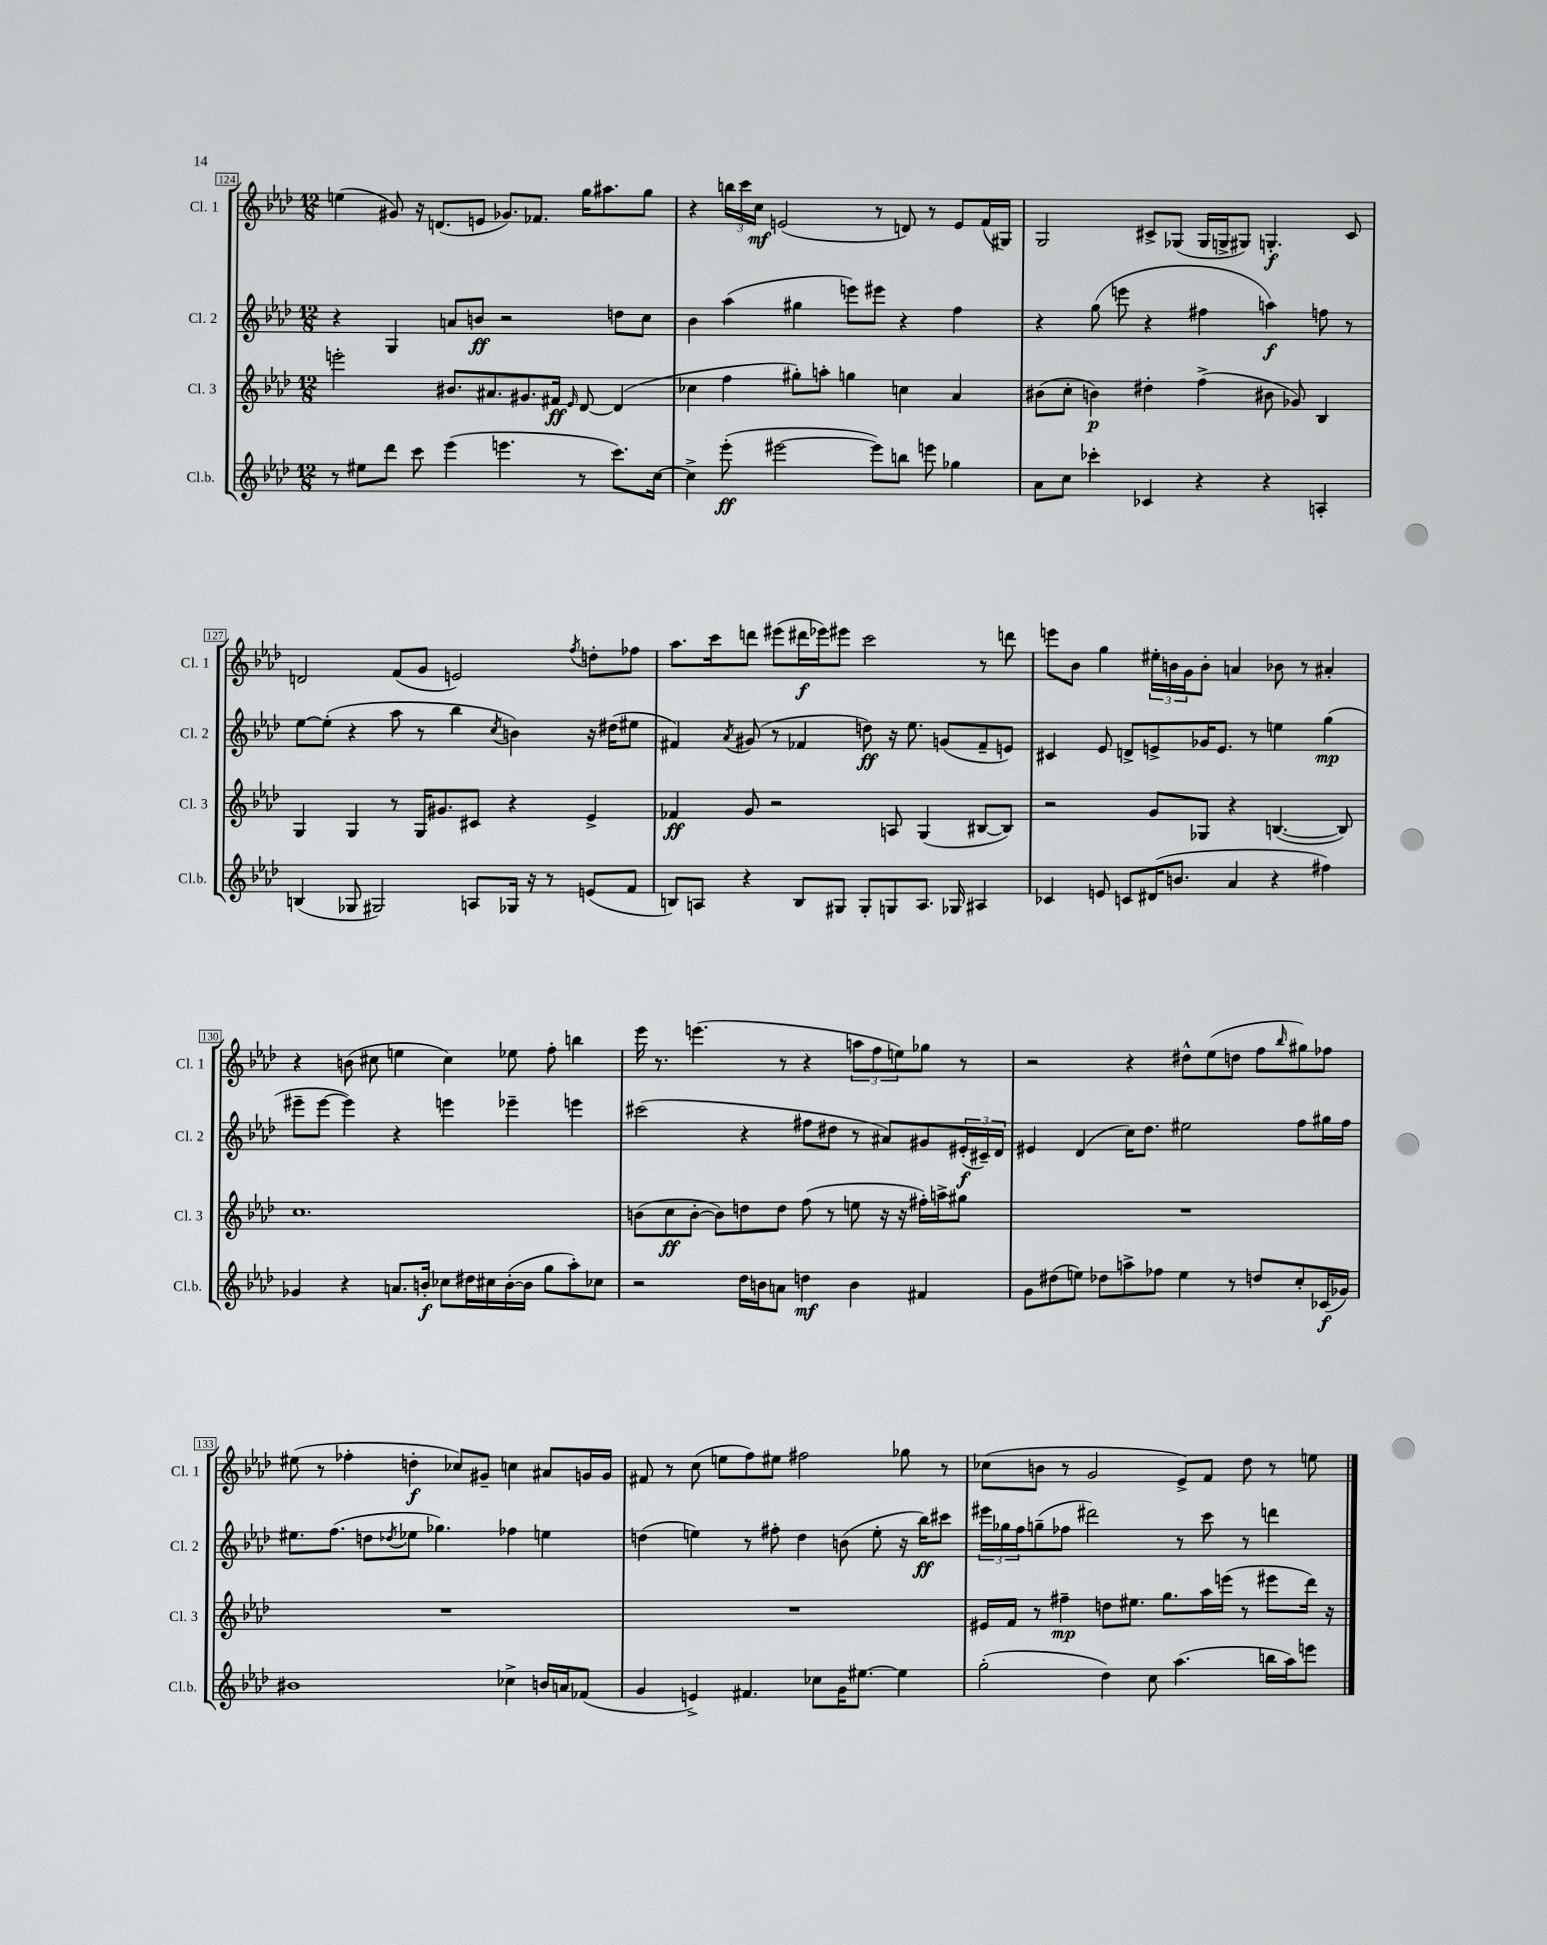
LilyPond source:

<<
\new StaffGroup <<
\new Staff = "s0" \with { instrumentName = "Cl. 1" shortInstrumentName = "Cl. 1" } {
    \clef treble \key aes \major \numericTimeSignature \time 12/8
    e''4( gis'8) r16 d'8.( e'8 ges'8.) fes'8. g''16 ais''8. g''8 |
    r4 \tuplet 3/2 { b''16 c'''16 c''16\mf } e'2( r8 d'8) r8 e'8 f'16( gis16) |
    g2 cis'8-> ges8( ges16 g16-> gis8) g4.-.\f cis'8 |
    d'2 f'8( g'8 e'2) \acciaccatura { f''8 } d''8-. fes''8 |
    aes''8. c'''16 d'''8 eis'''8( dis'''16\f ees'''16) eis'''8 c'''2 r8 d'''8 |
    e'''8 bes'8 g''4 \tuplet 3/2 { eis''16-. b'16 g'16 } b'8-. a'4 bes'8 r8 ais'4-. |
    r4 b'8( cis''8 e''4 cis''4) ees''8 f''8-. b''4 |
    ees'''16 r8. e'''4.( r8 r4 \tuplet 3/2 { a''8 f''8 e''8) } ges''8 r8 |
    r2 r4 dis''8-^ ees''8( d''8 f''8 \grace { bes''16 } gis''8) fes''8 |
    eis''8( r8 fes''4-. d''4-.\f ces''8) gis'8-- c''4 ais'8 g'16 g'16 |
    fis'8 r8 c''8( e''8 f''8) eis''8 fis''2 ges''8 r8 |
    ces''8( b'8 r8 g'2 ees'8->) f'8 des''8 r8 e''8 \bar "|." |
}
\new Staff = "s1" \with { instrumentName = "Cl. 2" shortInstrumentName = "Cl. 2" } {
    \clef treble \key aes \major \numericTimeSignature \time 12/8
    r4 g4 a'8 b'8\ff r2 d''8 c''8 |
    bes'4 aes''4( gis''4 e'''8) eis'''8 r4 f''4 |
    r4 g''8( e'''8 r4 fis''4 a''4\f) f''8 r8 |
    ees''8~ ees''8-.( r4 aes''8 r8 bes''4 \acciaccatura { c''8 } b'4) r16 dis''16( eis''8 |
    fis'4) \acciaccatura { aes'8 } gis'8( r8 fes'4 d''8\ff) r16 ees''8. g'8( fes'8-- e'8) |
    cis'4 ees'8 d'8-> e'8-> ges'16 e'8. r8 e''4 g''4\mp( |
    eis'''8-- eis'''8~ eis'''4) r4 e'''4 ees'''4-- e'''4 |
    cis'''2( r4 fis''8 dis''8 r8 ais'8) gis'8 \tuplet 3/2 { eis'16-.\f( cis'16--) des'16 } |
    eis'4 des'4( c''16) des''8. eis''2 f''8 gis''16 f''16 |
    eis''8. f''8.( d''8 \acciaccatura { des''8 } ees''8 ges''4.) fes''4 e''4 |
    d''4( e''4) r8 fis''8-. d''4 b'8( e''8-. r16 bes''16\ff) cis'''8 |
    \tuplet 3/2 { eis'''16 ges''16 f''16 } g''8--( fes''8 dis'''2) r8 c'''8 r8 d'''4 \bar "|." |
}
\new Staff = "s2" \with { instrumentName = "Cl. 3" shortInstrumentName = "Cl. 3" } {
    \clef treble \key aes \major \numericTimeSignature \time 12/8
    e'''2-. bis'8. ais'8. gis'8. fis'16\ff \grace { ees'16 } des'8~ des'4( |
    ces''4 f''4 gis''8-.) a''8-. g''4 c''4 aes'4 |
    bis'8( c''8-. b'4\p) dis''4-. f''4->( bis'8 ges'8) bes4 |
    g4 g4 r8 g16 gis'8. cis'8 r4 ees'4-> |
    fes'4\ff g'8 r2 a8 g4( bis8~ bis8) |
    r2 g'8 ges8 r4 b4.~( b8) |
    c''1. |
    b'8( c''8\ff b'8~-. b'8) d''8 d''8 f''8( r8 e''8 r16 r16 fis''16-.) a''16-> gis''8 |
    R1. |
    R1. |
    R1. |
    eis'16 f'16 r8 fis''4--\mp d''8 eis''8. g''8. aes''16 e'''16( r8 eis'''8 des'''16) r16 \bar "|." |
}
\new Staff = "s3" \with { instrumentName = "Cl.b." shortInstrumentName = "Cl.b." } {
    \clef treble \key aes \major \numericTimeSignature \time 12/8
    r8 eis''8 des'''8 c'''8 ees'''4( e'''4. r8 c'''8.) c''16~ |
    c''4-> ees'''8-.\ff( eis'''2~ eis'''8) b''8 e'''8 ges''4 |
    aes'8 c''8 ces'''4-. ces'4 r4 r4 a4-. |
    b4( ges8 gis2) a8 ges16 r16 r8 e'8( f'8 |
    b8) a8 r4 b8 gis8 gis8-. g8 a8. ges16 ais4 |
    ces'4 e'8 c'8 dis'16( b'8. aes'4 r4 fis''4) |
    ges'4 r4 a'8. b'16-.\f ces''8 dis''16 cis''16 b'16~-.( b'16 g''8 aes''8-.) ces''8 |
    r2 des''16 b'16 a'8 d''4\mf b'4 fis'4 |
    g'8 dis''8( e''8) des''8 a''8-> fes''8 e''4 r8 d''8 c''8-. ces'16\f( ges'16) |
    bis'1 ces''4-> b'16 a'16 fes'8( |
    g'4 e'4->) fis'4. ces''8 g'16 eis''8.~ eis''4 |
    g''2-.( des''4) c''8 aes''4.( b''16 aes''16) e'''8 \bar "|." |
}
>>
>>
\layout { \context { \Score currentBarNumber = #124 \override BarNumber.stencil = #(make-stencil-boxer 0.1 0.3 ly:text-interface::print) } }
